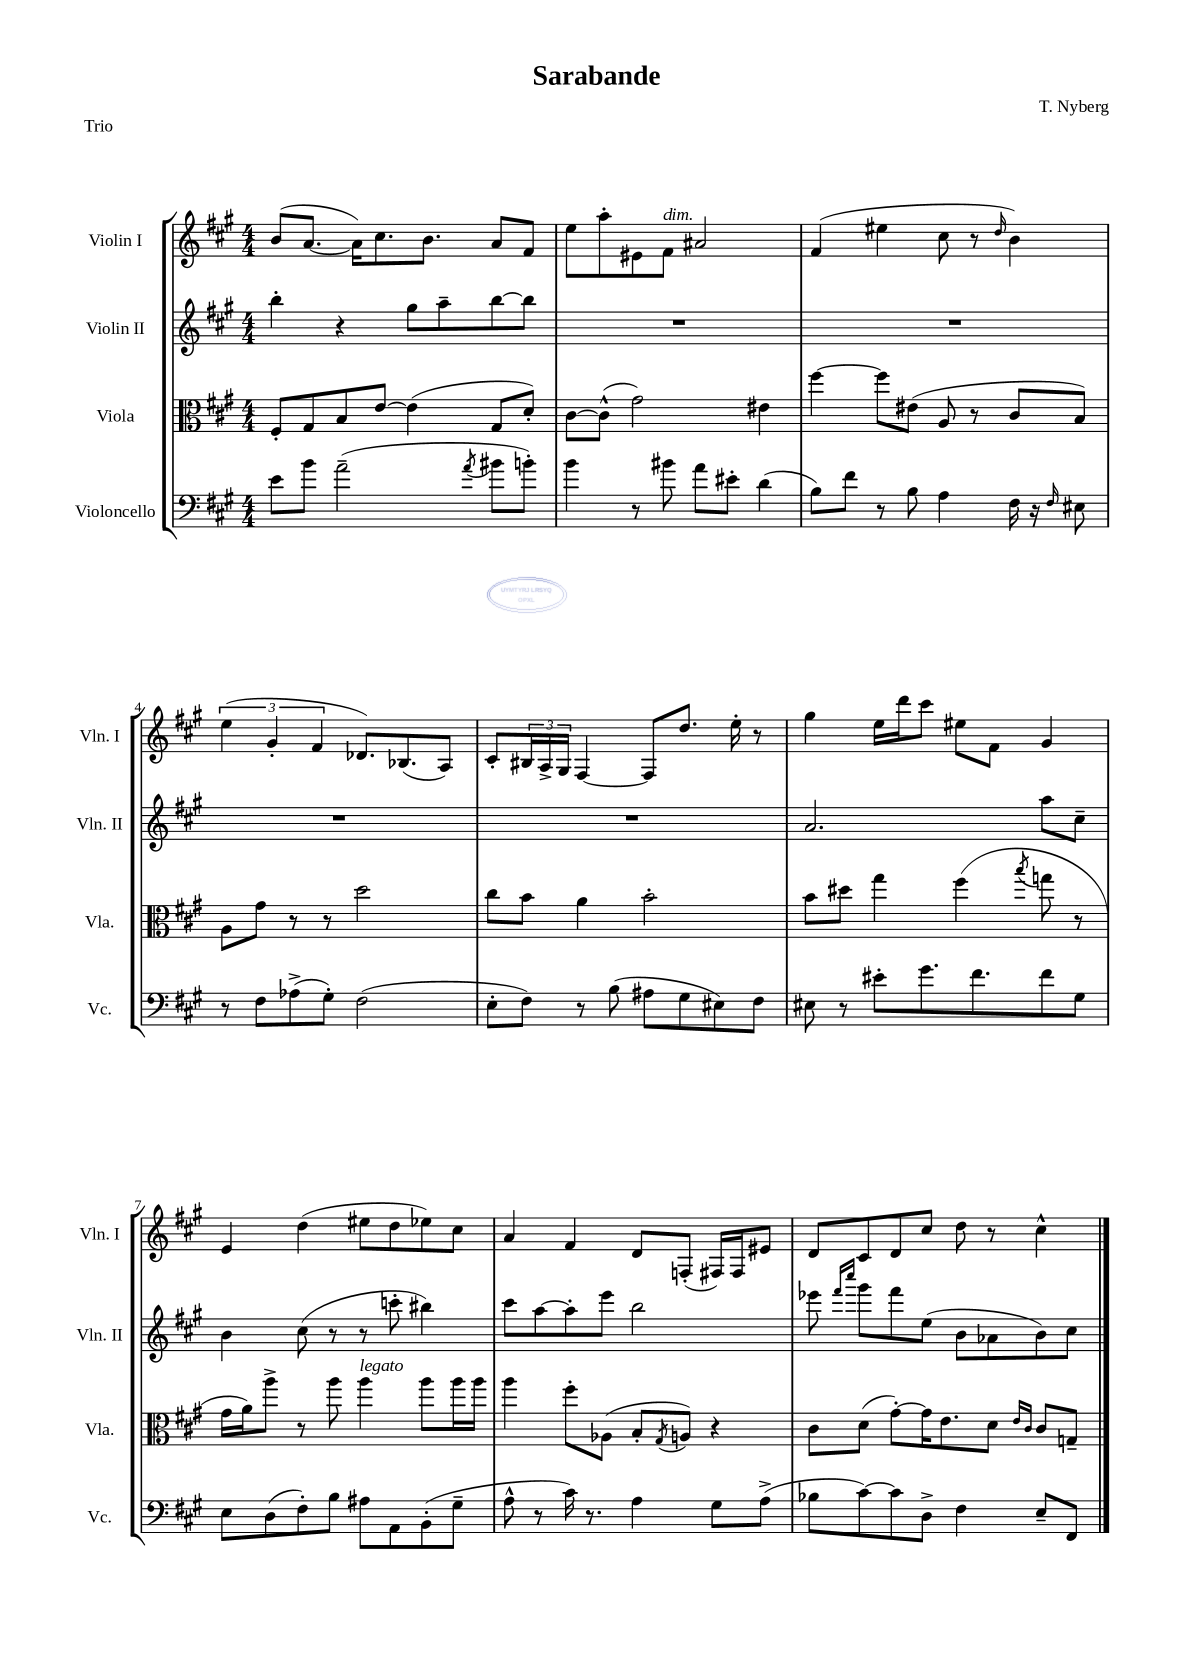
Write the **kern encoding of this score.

**kern	**kern	**kern	**kern
*staff4	*staff3	*staff2	*staff1
*clefF4	*clefC3	*clefG2	*clefG2
*k[f#c#g#]	*k[f#c#g#]	*k[f#c#g#]	*k[f#c#g#]
*M4/4	*M4/4	*M4/4	*M4/4
8e\L	8F#'/L	4bb'\	(8b/L
8b\J	8G#/	.	[8.a/J
(2a~\	8B/	4r	.
.	.	.	16a\]LK)
.	[8e/J	.	8.cc#\
.	(4e\]	8gg#\L	.
.	.	.	8.b\J
.	.	8aa~\	.
8qa/	.	.	.
8b#\L	8G#/L	[8bb\	8a/L
8b'\J)	8d'/J)	8bb\]J	8f#/J
=	=	=	=
4b\	[8c#\L	1r	8ee\L
.	(8c#^^\]J	.	8aa'\
8r	2g#\)	.	8e#\
8b#\	.	.	8f#\J
8a\L	.	.	2a#/
8e#'\J	.	.	.
(4d\	4e#\	.	.
=	=	=	=
8B\L)	[4ff#\	1r	(4f#/
8f#\J	.	.	.
8r	8ff#\]L	.	4ee#\
8B\	(8e#\J	.	.
4A\	8A/	.	8cc#\
.	8r	.	8r
.	.	.	16qqdd/
16F#\	8c#/L	.	4b\)
16r	.	.	.
16qqF#/	.	.	.
8E#\	8B/J)	.	.
=	=	=	=
8r	8A\L	1r	(6ee\
8F#\L	8g#\J	.	.
.	.	.	6g#'/
(8A-^\	8r	.	.
.	.	.	6f#/
8G#'\J)	8r	.	.
(2F#\	2dd\	.	8.d-/L)
.	.	.	(8.B-/
.	.	.	8A/J)
=	=	=	=
8E'\L	8cc#\L	1r	8c#'/L
8F#\J)	8b\J	.	24B#/L
.	.	.	24A^/
.	.	.	24G#/JJ
8r	4a\	.	[4F#/
(8B\	.	.	.
8A#\L	2b'\	.	8F#/]L
8G#\	.	.	8.dd/J
8E#\)	.	.	.
.	.	.	16ee'\
8F#\J	.	.	8r
=	=	=	=
8E#\	8b\L	2.a/	4gg#\
8r	8dd#\J	.	.
8e#'\L	4gg#\	.	16ee\LL
.	.	.	16ddd\J
8.g#\	.	.	8ccc#\J
.	(4ff#\	.	8ee#\L
8.f#\	.	.	.
.	.	.	8f#\J
.	8qbb/	.	.
8f#\	8gg\	8aa\L	4g#/
8G#\J	8r	8cc#~\J	.
=	=	=	=
8E\L	16g#\LL	4b\	4e/
.	16a\J)	.	.
(8D\	8aa^\J	.	.
8F#'\)	8r	(8cc#\	(4dd\
8B\J	8aa\	8r	.
8A#\L	4aa\	8r	8ee#\L
8AA\	.	8ccc'\	8dd\
(8BB'\	8aa\L	4bb#\)	8ee-\)
8G#~\J	16aa\L	.	8cc#\J
.	16aa\JJ	.	.
=	=	=	=
8A^^\	4aa\	8ccc#\L	4a/
8r	.	[8aa\	.
16c#\)	8ff#'\L	8aa'\]	4f#/
8.r	.	.	.
.	(8A-\J	8eee\J	.
4A\	8B'/L	2bb\	8d/L
.	8qG#/	.	.
.	8A/J)	.	(8F'/J
8G#\L	4r	.	16F#/LL)
.	.	.	16F#/J
(8A^\J	.	.	8e#/J
=	=	=	=
8B-\L	8c#\L	8eee-\	8d/L
.	.	16qqfff#/LL	.
.	.	16qqcccc#/JJ	.
[8c#\)	(8d\J	8ggg#\L	8c#/
8c#\]	[8g#'\L)	8fff#\	8d/
8D^\J	16g#\]K	(8ee\J	8cc#/J
.	8.e\	.	.
4F#\	.	8b\L	8dd\
.	8d\J	8a-\	8r
.	16qqe/LL	.	.
.	16qqc#/JJ	.	.
8E~/L	8c#/L	8b\)	4cc#^^\
8FF#/J	8G~/J	8cc#\J	.
==	==	==	==
*-	*-	*-	*-
